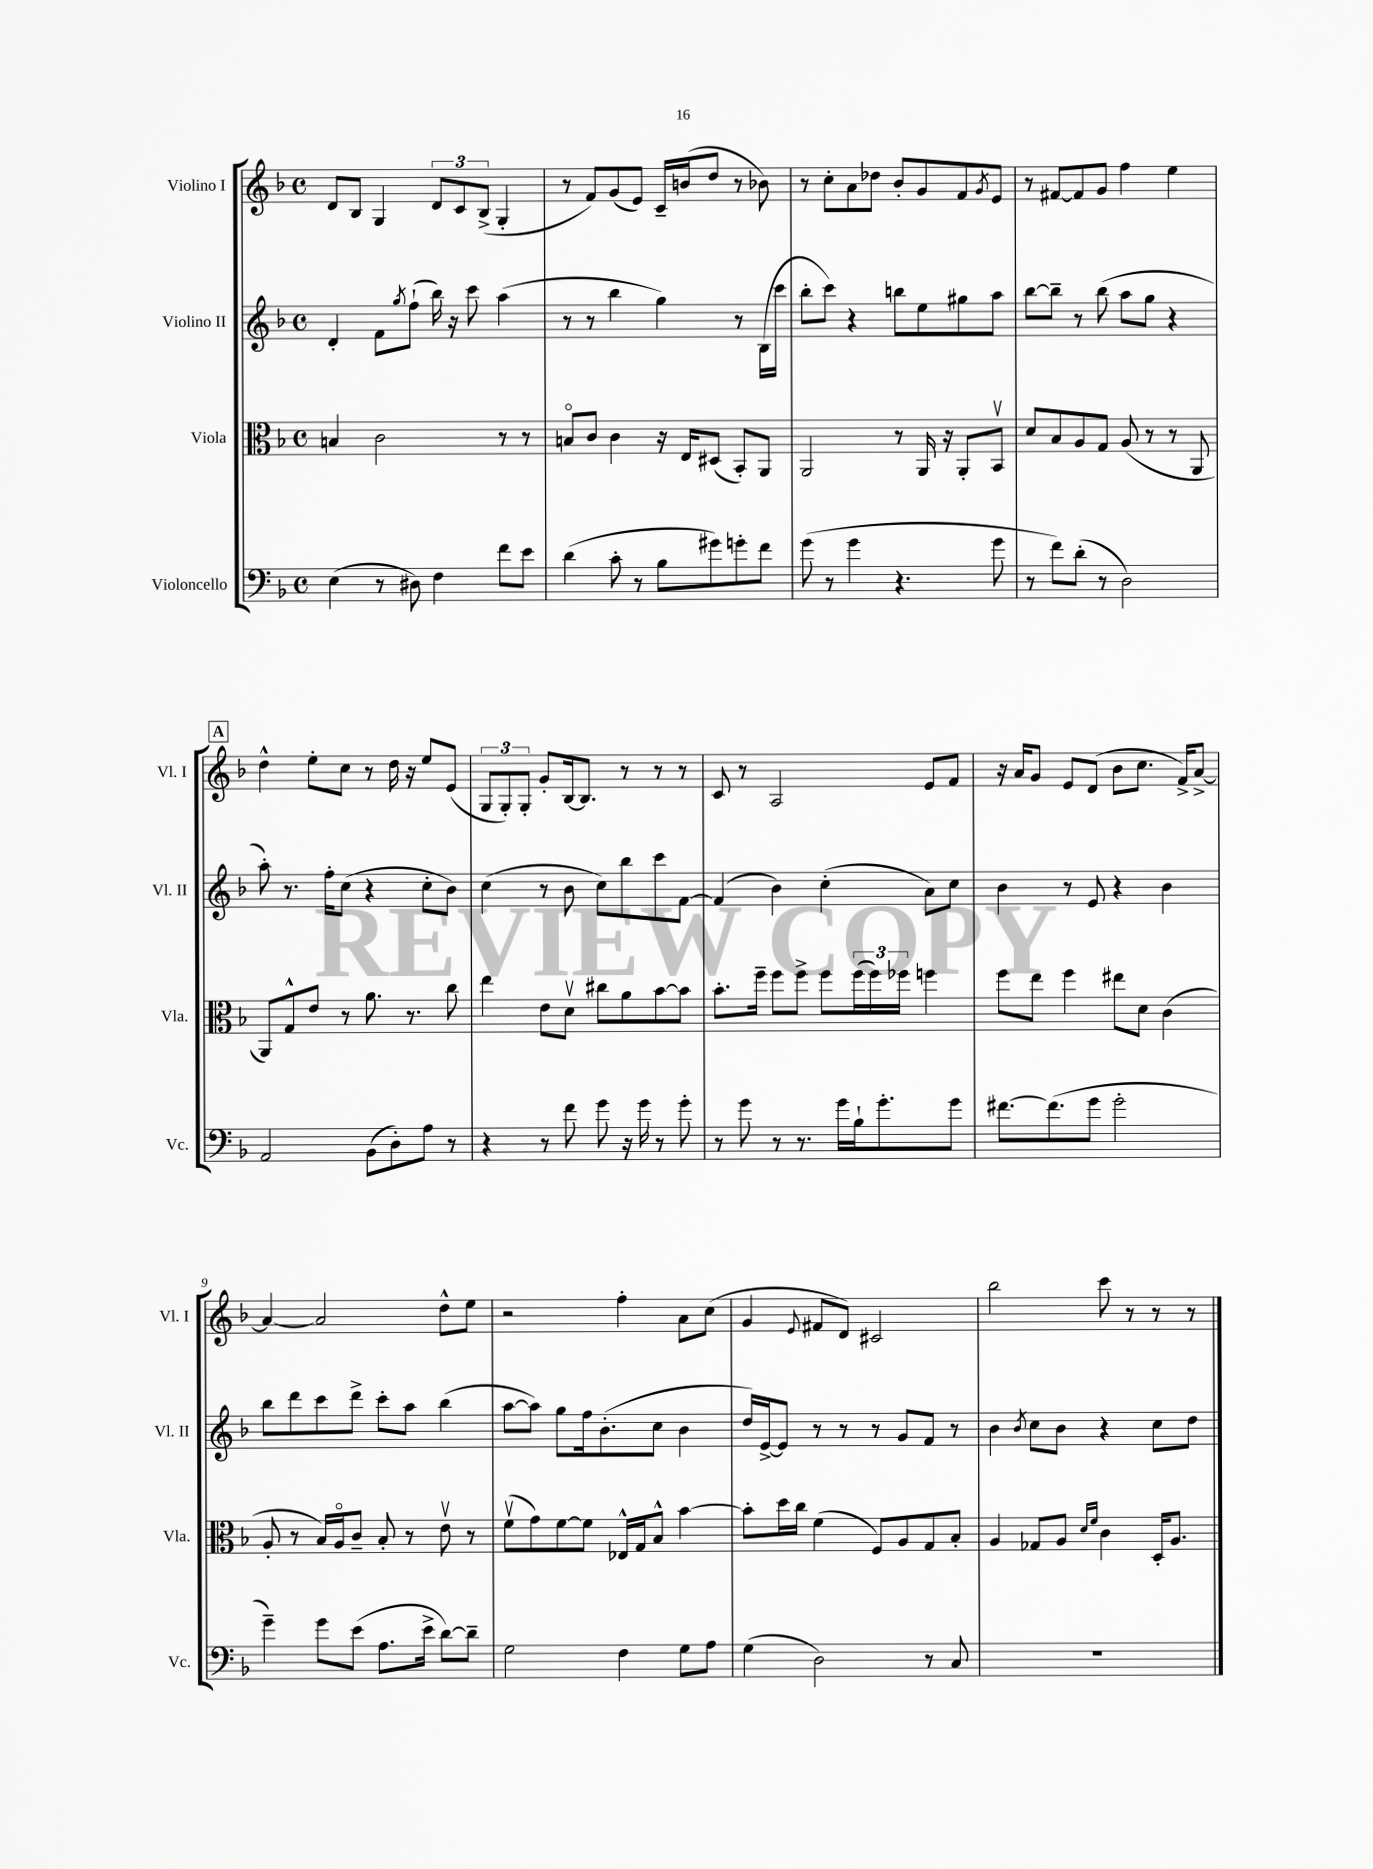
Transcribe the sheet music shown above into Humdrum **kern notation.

**kern	**kern	**kern	**kern
*staff4	*staff3	*staff2	*staff1
*clefF4	*clefC3	*clefG2	*clefG2
*k[b-]	*k[b-]	*k[b-]	*k[b-]
*M4/4	*M4/4	*M4/4	*M4/4
*met(c)	*met(c)	*met(c)	*met(c)
(4E	4B	4d'	8d
.	.	.	8B-
8r	2c	8f	4G
.	.	8qgg	.
8D#)	.	(8ff`	.
4F	.	16bb-)	12d
.	.	16r	.
.	.	.	12c
.	.	8ccc	.
.	.	.	(12B-^
8f	8r	(4aa	4G'
8e	8r	.	.
=	=	=	=
(4d	8Bo	8r	8r
.	8c	8r	8f)
8c'	4c	4bb-	(8g
8r	.	.	8e)
8B-	16r	4gg)	16c~
.	16E	.	(16b
8g#)	(8D#	.	8dd
8g'	8BB-')	8r	8r
8f	8AA	(16B-	8b-)
.	.	16ccc	.
=	=	=	=
(8g	2AA	8bb-'	8r
8r	.	8ccc)	8cc'
4g	.	4r	8a
.	.	.	8dd-
4.r	8r	8bb	8b-'
.	16AA	8ee	8g
.	16r	.	.
.	8AA'	8gg#	8f
.	.	.	8qg
8g	8BB-v	8aa	8e
=	=	=	=
8r	8d	[8bb-	8r
8f)	8B-	8bb-~]	[8f#
(8d'	8A	8r	8f#]
8r	8G	(8bb-	8g
2D)	(8A	8aa	4ff
.	8r	8gg	.
.	8r	4r	4ee
.	8AA	.	.
=	=	=	=
2AA	8AA)	8aa')	4dd^^
.	8G^^	8.r	.
.	8e	.	8ee'
.	.	16ff'	.
.	8r	(8cc	8cc
(8BB-	8.a	4r	8r
8D')	.	.	16dd
.	8.r	.	16r
8A	.	8cc'	8ee
8r	8cc	8b-)	(8e
=	=	=	=
4r	4ee	(4cc	12G
.	.	.	12G')
.	.	.	12G'
8r	8e	8r	8g'
8f	8dv	8b-	[16B-
.	.	.	8.B-]
8g	8cc#	8cc)	.
16r	8a	8bb-	8r
16g	.	.	.
8r	[8b-	8ccc	8r
8g'	8b-]	[8f	8r
=	=	=	=
8r	8.b-'	(4f]	8c
8g	.	.	8r
.	16ff~	.	.
8r	8ff	4b-)	2A
8.r	8ff^	.	.
.	8ff	(4cc'	.
16g	.	.	.
16B-`	(24ff	.	.
.	24ff)	.	.
8.g'	.	.	.
.	24ff-	.	.
.	4ff	8a)	8e
8g	.	8cc	8f
=	=	=	=
[8.f#	8ff	4b-	16r
.	.	.	16a
.	8ee	.	8g
(8.f#]	.	.	.
.	4ff	8r	8e
8g	.	8e	(8d
2g'	8ee#	4r	8b-
.	8d	.	8.cc
.	(4c	4b-	.
.	.	.	16f^)
.	.	.	[8a^
=	=	=	=
4g~)	8A'	8bb-	4a_
.	8r	8ddd	.
8g	16B-)	8ccc	2a]
.	16Ao	.	.
(8e	8c~	8ddd^	.
8.A	8B-'	8ccc'	.
.	8r	8aa	.
16e^	.	.	.
[8d)	8ev	(4bb-	8dd^^
8d~]	8r	.	8ee
=	=	=	=
2G	(8fv	[8aa	2r
.	8g)	8aa])	.
.	[8f	8gg	.
.	8f]	16ff	.
.	.	(8.b-'	.
4F	16E-^^	.	4ff'
.	16G	.	.
.	8B-^^	8cc	.
8G	[4b-	4b-	8a
8A	.	.	(8cc
=	=	=	=
(4G	8b-']	16dd)	4g
.	.	[16e^	.
.	16dd	8e]	.
.	16cc	.	.
.	.	.	8qqe
2D)	(4f	8r	8f#
.	.	8r	8d)
.	8F)	8r	2c#
.	8A	8g	.
8r	8G	8f	.
8C	8B-'	8r	.
=	=	=	=
1r	4A	4b-	2bb-
.	.	8qb-	.
.	8G-	8cc	.
.	8A	8b-	.
.	16qqd	.	.
.	16qqf	.	.
.	4c	4r	8ccc
.	.	.	8r
.	16D'	8cc	8r
.	8.A	.	.
.	.	8dd	8r
==	==	==	==
*-	*-	*-	*-
